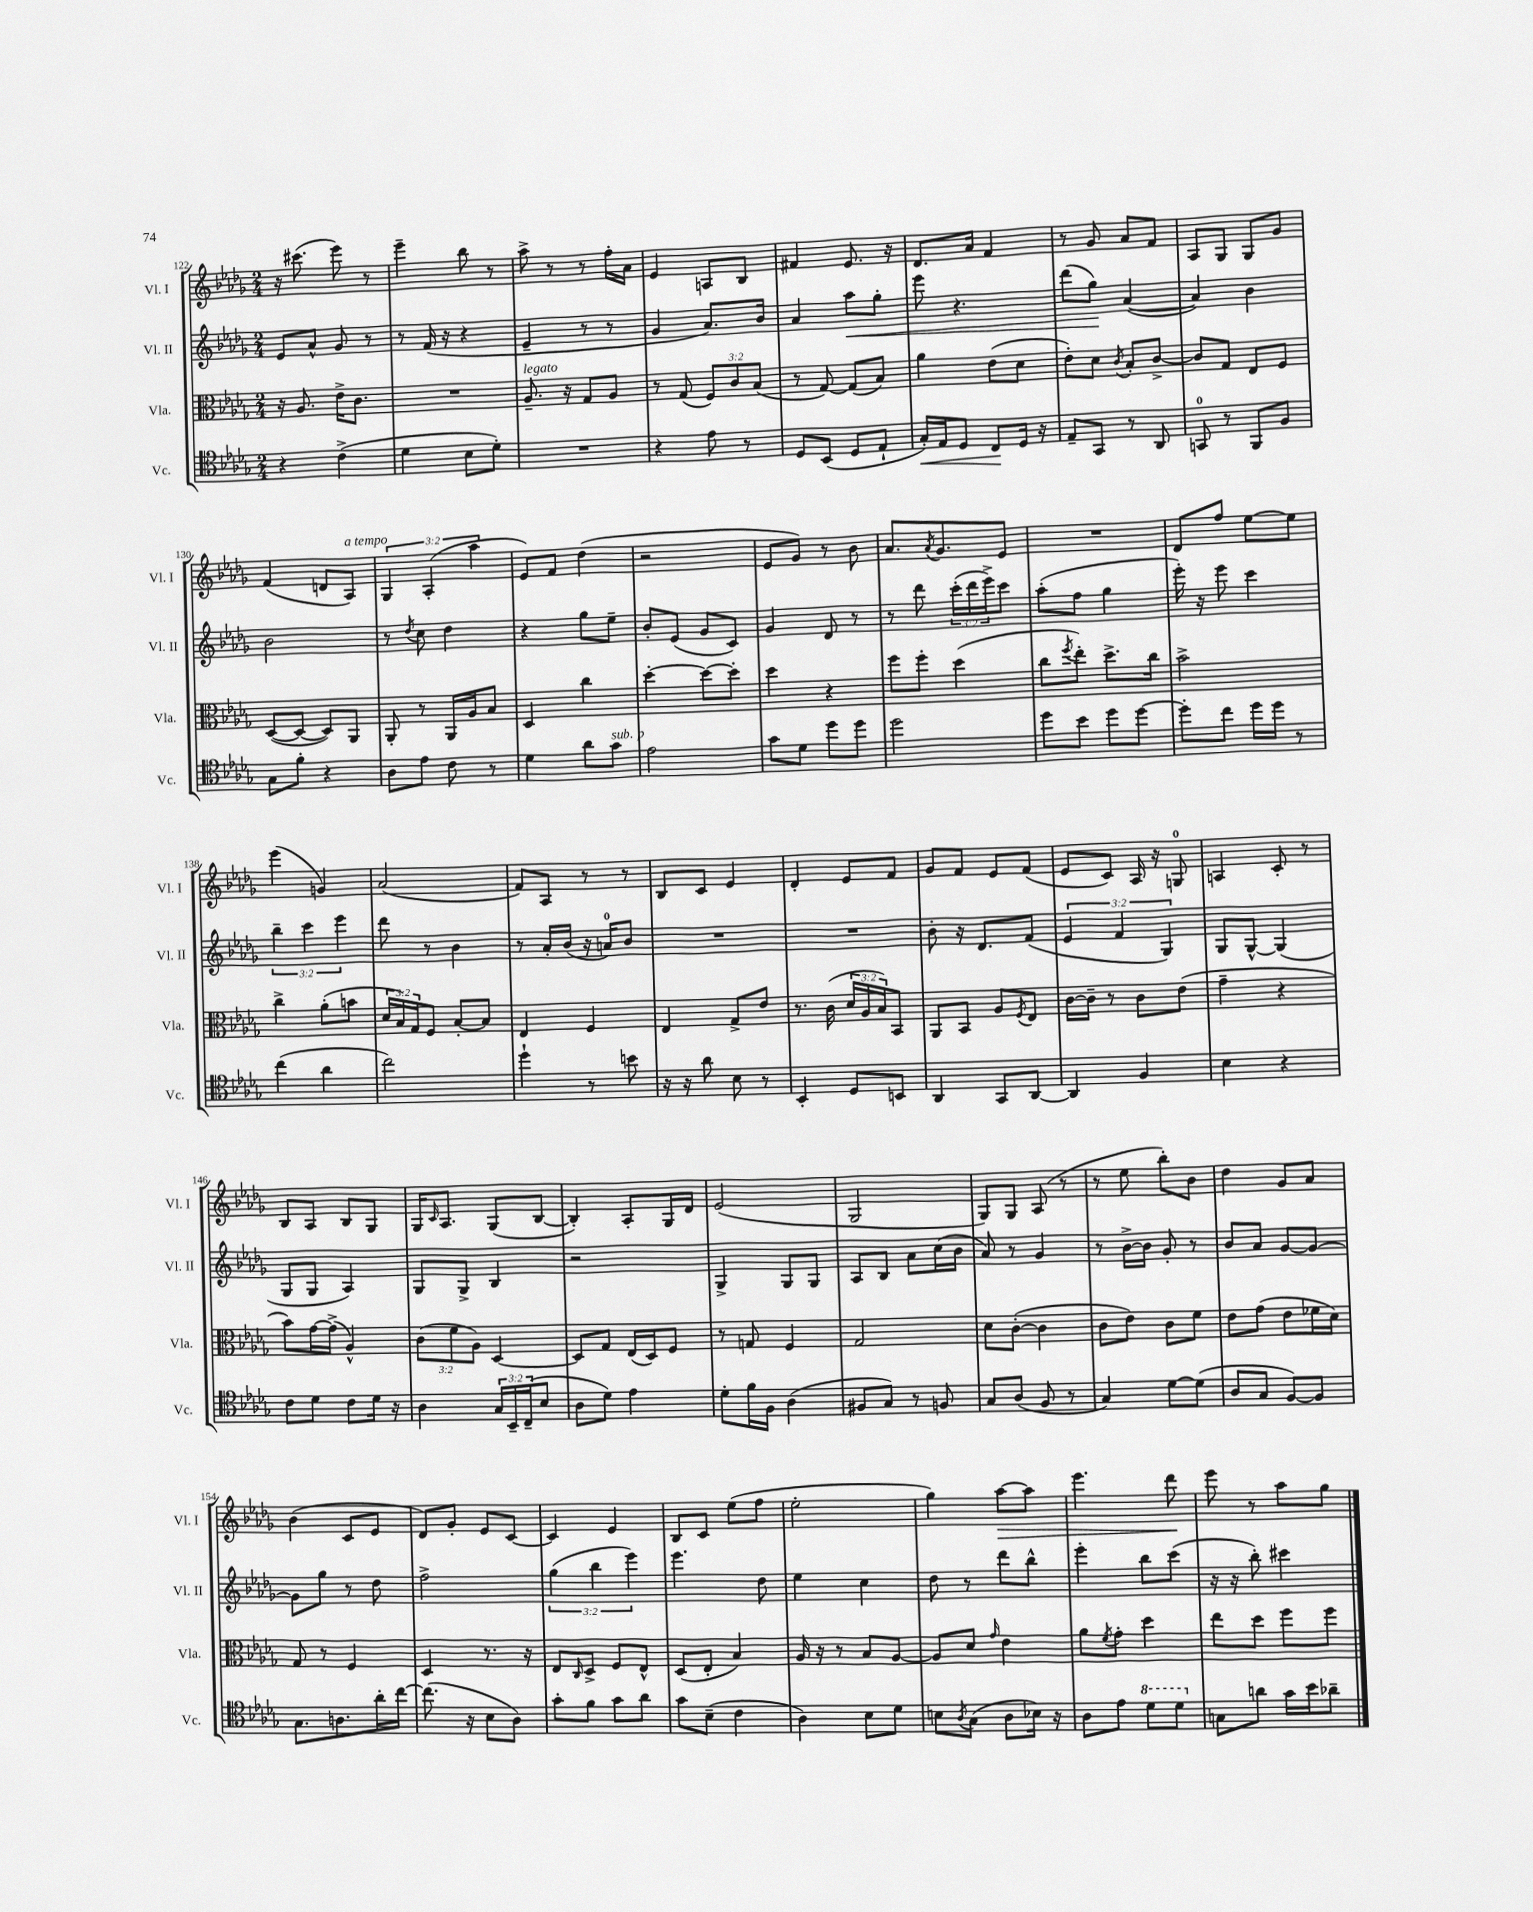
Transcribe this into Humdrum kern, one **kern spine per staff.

**kern	**kern	**kern	**kern
*staff4	*staff3	*staff2	*staff1
*clefC4	*clefC3	*clefG2	*clefG2
*k[b-e-a-d-g-]	*k[b-e-a-d-g-]	*k[b-e-a-d-g-]	*k[b-e-a-d-g-]
*M2/4	*M2/4	*M2/4	*M2/4
4r	16r	8e-/L	16r
.	8.A-/	.	(8.ccc#\
.	.	8a-^^/J	.
(4c^\	16e-^\LK	8g-/	8eee-\)
.	8.c\J	.	.
.	.	8r	8r
=	=	=	=
4d-\	2r	8r	4eee-~\
.	.	(16f/	.
.	.	16r	.
8B-\L	.	4r	8bb-\
8d-'\J)	.	.	8r
=	=	=	=
2r	8.A-~/	4e-~/	8aa-^\
.	.	.	8r
.	16r	.	.
.	8G-/L	8r	8r
.	8A-/J	8r	16ff'\LL
.	.	.	16a-\JJ
=	=	=	=
4r	8r	4g-/	4e-/
.	(8G-/	.	.
8e-\	12F/L)	8.a-/L)	8A/L
.	12c/	.	.
8r	.	.	8B-/J
.	(12B-/J	.	.
.	.	16b-/Jk	.
=	=	=	=
8D-/L	8r	4a-/	4f#/
(8BB-/J	[8G-/)	.	.
8D-/L	(8G-/]L	8aa-\L	8.e-/
8E-`/J	8B-/J)	8gg-'\J	.
.	.	.	16r
=	=	=	=
16G-'/LL)	4a-\	8eee-\	8.d-/L
16E-/J	.	.	.
8D-/J	.	4.r	.
.	.	.	16a-/Jk
8C/L	(8e-\L	.	4f/
16D-/Jk	8d-\J	.	.
16r	.	.	.
=	=	=	=
8E-~/L	8e-'\L)	(8ddd-\L	8r
8GG-/J	8d-\J	8gg-\J)	8g-/
.	8qc/	.	.
8r	8B-'/L	([4a-/	8a-/L
8AA-/	[8c^/J	.	8f/J
=	=	=	=
8GG/	8c/]L	4a-/])	8A-/L
8r	8G-/J	.	8G-/J
8FF/L	8E-/L	4b-\	8G-/L
8F/J	8F/J	.	8g-/J
=	=	=	=
8G-\L	([8D-/L	2b-\	(4f/
8f'\J	8D-/_J	.	.
4r	8D-/]L)	.	8d/L
.	8AA-/J	.	8A-/J)
=	=	=	=
8A-\L	8AA-'/	8r	6G-/
.	.	8qdd-/	.
8e-\J	8r	8cc\	.
.	.	.	(6A-'/
8c\	16AA-/LL	4dd-\	.
.	16A-/J	.	.
.	.	.	6aa-\
8r	8B-/J	.	.
=	=	=	=
4d-\	4D-/	4r	8e-/L)
.	.	.	8f/J
8a-\L	4cc\	8gg-\L	(4dd-\
8g-\J	.	8ee-~\J	.
=	=	=	=
2e-\	[4dd-'\	8b-'/L	2r
.	.	(8e-/J	.
.	8dd-\_L	8g-/L	.
.	8dd-'\]J	8c/J)	.
=	=	=	=
8g-\L	4dd-\	4g-/	8e-/L
8d-\J	.	.	8g-/J)
8dd-\L	4r	8d-/	8r
8dd-\J	.	8r	8b-\
=	=	=	=
2dd-\	8ff\L	8r	8.a-/L
.	8ff'\J	8ddd-\	.
.	.	.	8qa-/
.	.	.	8.g-/
.	(4dd-\	(24ccc'\LL	.
.	.	24ddd-\	.
.	.	24eee-^\J)	.
.	.	8ccc\J	8e-/J
=	=	=	=
8dd-\L	8cc\L	(8aa-'\L	2r
.	8qff/	.	.
8b-\J	8ee-'\J)	8ff\J	.
8dd-\L	8.dd-^\L	4gg-\	.
[8dd-\J	.	.	.
.	16cc\Jk	.	.
=	=	=	=
8dd-'\]L	2b-^\	16eee-'\)	8d-/L
.	.	16r	.
8cc\J	.	8eee-\	8ff/J
16dd-\LL	.	4ccc\	[8ee-\L
16dd-\JJ	.	.	.
8r	.	.	8ee-\]J
=	=	=	=
(4cc\	4cc^\	6bb-~\	(4eee-\
.	.	6ccc\	.
4a-\	(8a-'\L	.	4g/)
.	.	6eee-\	.
.	8b\J	.	.
=	=	=	=
2cc\)	24d-/LL	8ddd-\	(2a-/
.	24B-/)	.	.
.	24G-/J	.	.
.	8F/J	8r	.
.	[8B-'/L	4b-\	.
.	8B-/]J	.	.
=	=	=	=
4dd-`\	4E-/	8r	8f/L)
.	.	16a-'/LL	8A-/J
.	.	(16b-/JJ	.
8r	4F/	16r	8r
.	.	16a/LK)	.
8b\	.	8b-/J	8r
=	=	=	=
16r	4E-/	2r	8B-/L
16r	.	.	.
8a-\	.	.	8c/J
8B-\	8G-^/L	.	4e-/
8r	8e-/J	.	.
=	=	=	=
4BB-'/	8.r	2r	4d-'/
.	(16c\	.	.
8D-/L	24d-/LL	.	8e-/L
.	24A-/	.	.
.	24B-/J)	.	.
8BB/J	8BB-/J	.	8f/J
=	=	=	=
4AA-/	8AA-/L	8b-'\	8g-/L
.	8BB-/J	16r	8f/J
.	.	8.d-/L	.
8GG-/L	8A-/L	.	8e-/L
.	8qF/	.	.
[8AA-/J	8E-/J	(8f/J	(8f/J
=	=	=	=
4AA-/]	[16c\LL	6e-/	8e-/L
.	16c~\]JJ	.	.
.	8r	.	8c/J)
.	.	6f/	.
4F/	8c\L	.	16A-/
.	.	.	16r
.	.	6G-/)	.
.	(8e-\J	.	8G/
=	=	=	=
4B-\	4g-~\	8G-/L	4A/
.	.	[8G-^^/J	.
4r	4r	(4G-/]	8c'/
.	.	.	8r
=	=	=	=
8c\L	8b-\L)	8G-/L	8B-/L
8d-\J	[16g-\L	8G-/J	8A-/J
.	(16g-^\]JJ	.	.
8c\L	4A-^^/)	4A-/)	8B-/L
16d-\Jk	.	.	8G-/J
16r	.	.	.
=	=	=	=
4A-\	(12c\L	8G-/L	16G-/LK
.	.	.	16qqc/
.	.	.	8.A-/J
.	12f\	.	.
.	.	8G-^/J	.
.	12A-\J)	.	.
24G-/LL	[4D-/	4B-/	(8G-/L
24BB-~/	.	.	.
(24C~/J	.	.	.
8B-/J	.	.	[8B-/J
=	=	=	=
8A-\L	8D-/]L	2r	4B-'/])
8d-\J)	8G-/J	.	.
4e-\	(16E-/LL	.	8A-'/L
.	16D-/J)	.	.
.	8F/J	.	16G-/L
.	.	.	16d-/JJ
=	=	=	=
8d-'\L	8r	4G-^/	(2e-/
16f\L	8G/	.	.
16F\JJ	.	.	.
(4A-\	4F/	8G-/L	.
.	.	8G-/J	.
=	=	=	=
8F#/L	2G-/	8A-/L	2G-/
8G-/J)	.	8B-/J	.
8r	.	8a-\L	.
8F/	.	(16cc\L	.
.	.	16b-\JJ	.
=	=	=	=
8G-/L	8d-\L	8a-/)	8G-/L)
(8A-/J	([8c'\J	8r	8G-/J
8F/	4c\]	4g-/	(8A-/
8r	.	.	8r
=	=	=	=
4G-/)	8c\L	8r	8r
.	8e-\J)	[16b-^\LL	8ee-\
.	.	16b-\]JJ	.
[8d-\L	8c\L	8g-'/	8bb-'\L)
(8d-\]J	8f\J	8r	8b-\J
=	=	=	=
8A-/L	8e-\L	8b-/L	4dd-\
8G-/J	(8g-\J	8a-/J	.
[8F/L)	8e-\L	[8g-/L	8g-/L
8F/]J	16f-\L	8g-/_J	8a-/J
.	16d-\JJ)	.	.
=	=	=	=
8.G-\L	8G-/	8g-\]L	(4b-\
.	8r	8gg-\J	.
8.A\	.	.	.
.	4F/	8r	8c/L
16a-'\L	.	8dd-\	8e-/J
[16cc\JJ	.	.	.
=	=	=	=
(8.cc\]	4D-/	2ff^\	8d-/L)
.	.	.	8g-'/J
16r	.	.	.
8B-\L	8.r	.	8e-/L
8A-\J)	.	.	[8c/J
.	16r	.	.
=	=	=	=
8g-'\L	8E-/L	(6gg-\	4c/]
.	16qqC/	.	.
8f\J	8D-^/J	.	.
.	.	6bb-\	.
8g-\L	8F/L	.	4e-/
.	.	6eee-\)	.
8a-\J	8E-^^/J	.	.
=	=	=	=
8g-\L	(8D-/L	4.eee-\	8B-/L
(8B-~\J	8E-'/J	.	8c/J
4c\	4B-/)	.	(8ee-\L
.	.	8dd-\	8ff\J
=	=	=	=
4A-\)	16A-/	4ee-\	2ee-'\
.	16r	.	.
.	8r	.	.
8B-\L	8B-/L	4cc\	.
8d-\J	[8A-/J	.	.
=	=	=	=
8B\L	8A-/]L	8dd-\	4gg-\)
8qA-/	.	.	.
(8G-\J	8d-/J	8r	.
.	16qqg-/	.	.
8A-\L	4e-\	8ddd-\L	[8aa-\L
16B-\Jk)	.	8bb-^^\J	8aa-\]J
16r	.	.	.
=	=	=	=
8A-\L	8a-\L	4eee-'\	4.eee-\
.	8qf/	.	.
8e-\J	8g-'\J	.	.
8dd-\L	4dd-\	8bb-\L	.
8dd-\J	.	(8ccc\J	8ddd-\
=	=	=	=
8G\L	8ee-\L	16r	8eee-\
.	.	16r	.
8a\J	8dd-\J	8bb-'\)	8r
16g-\LL	8ff\L	4ccc#\	8aa-\L
16b-\J	.	.	.
8a-~\J	8ff\J	.	8gg-\J
==	==	==	==
*-	*-	*-	*-
